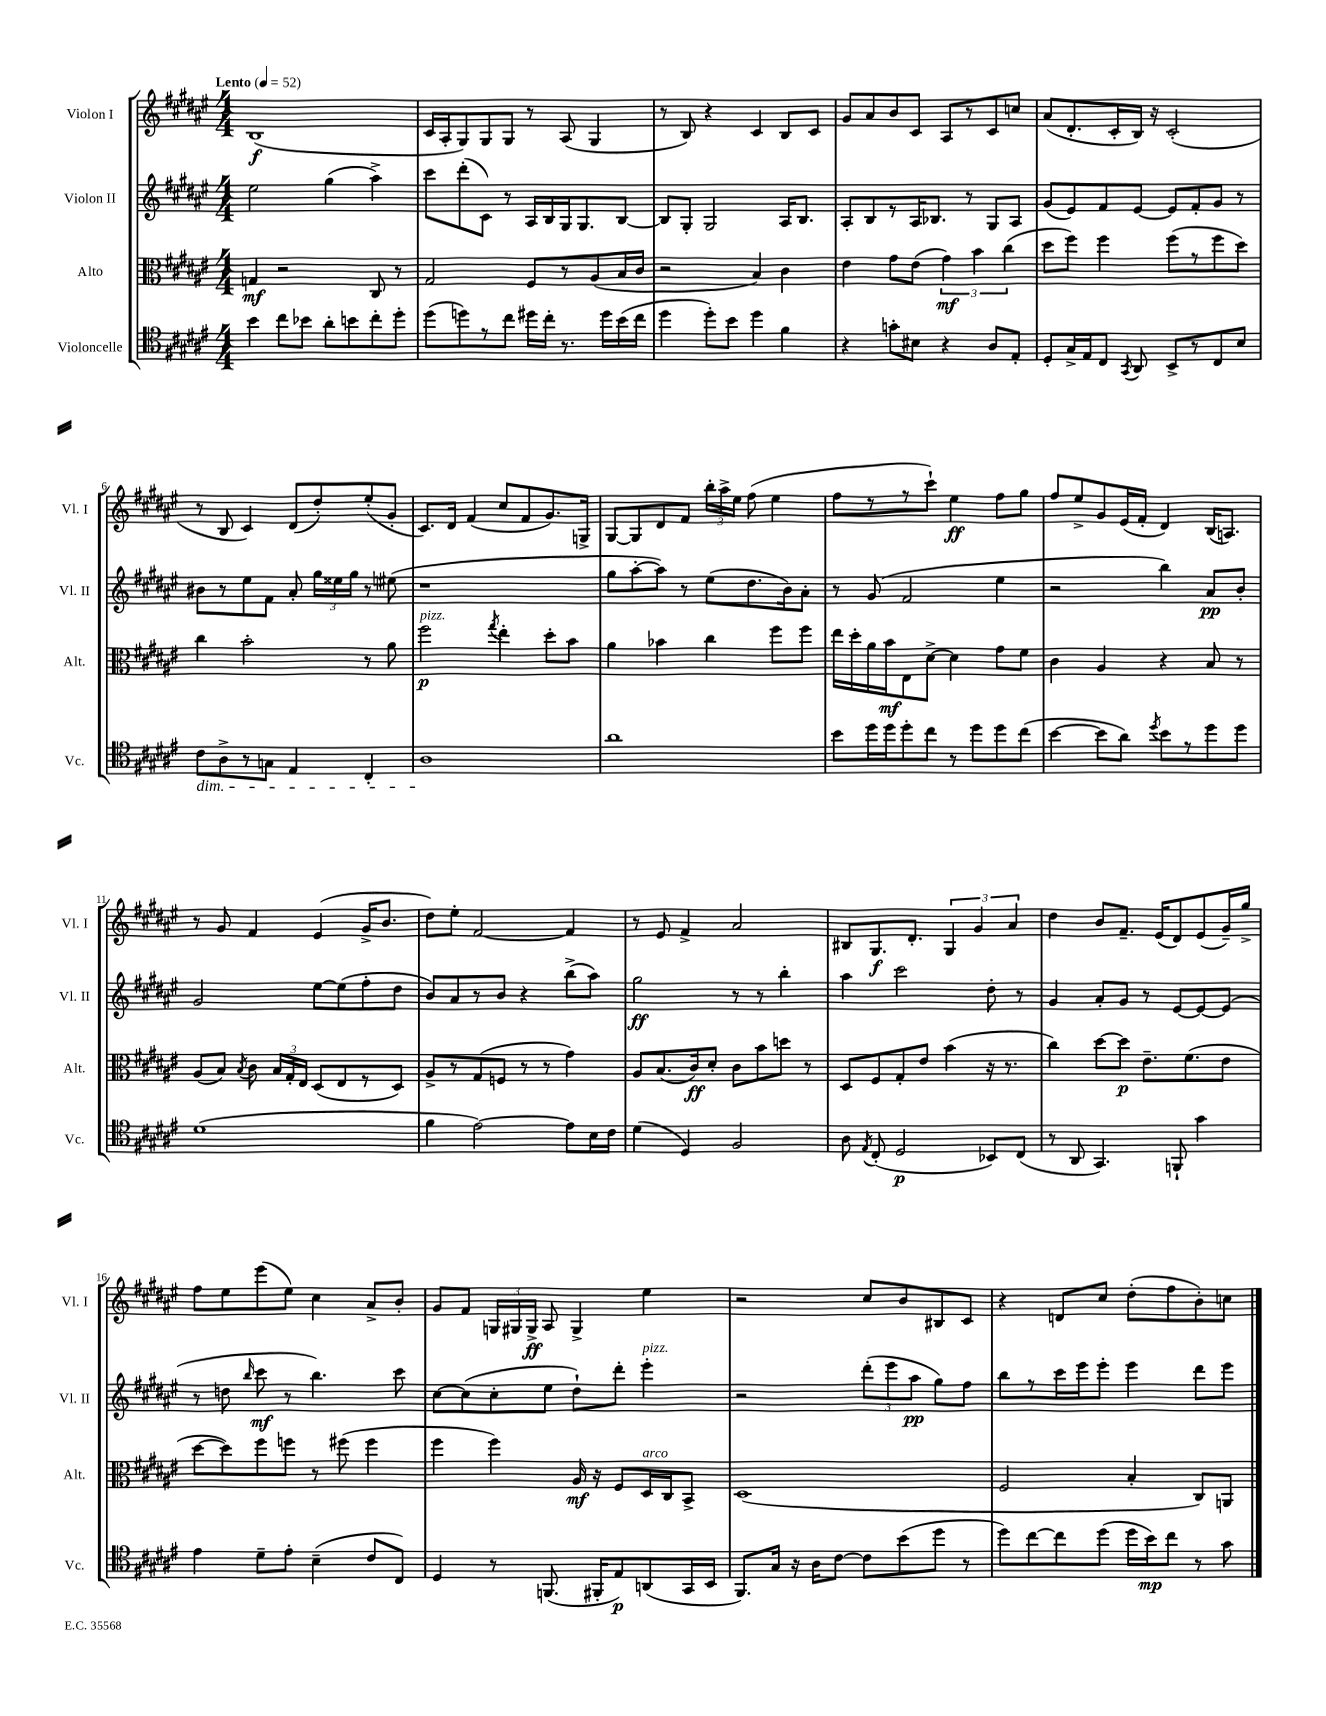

**kern	**kern	**kern	**kern
*staff4	*staff3	*staff2	*staff1
*clefC4	*clefC3	*clefG2	*clefG2
*k[f#c#g#d#a#e#]	*k[f#c#g#d#a#e#]	*k[f#c#g#d#a#e#]	*k[f#c#g#d#a#e#]
*M4/4	*M4/4	*M4/4	*M4/4
*MM52	*MM52	*MM52	*MM52
4b\	4G/	2ee#\	(1B
8cc#\L	2r	.	.
8b-\J	.	.	.
8a#'\L	.	(4gg#\	.
8b\	.	.	.
8cc#'\	8C#/	4aa#^\)	.
8dd#'\J	8r	.	.
=	=	=	=
(8dd#\L	2G#/	8ccc#\L	16c#/LL
.	.	.	16A#'/J
8dd\)	.	(8ddd#'\	8G#/)
8r	.	8c#\J)	8G#/
8cc#\J	.	8r	8G#/J
16dd#\LL	8F#/L	16A#/LL	8r
16cc#'\JJ	.	16B/	.
8.r	8r	16G#/J	(8A#/
.	.	8.G#/	.
.	(8A#/	.	4G#/
16dd#\LL	.	.	.
(16b\	16B/L	[8B/J	.
16cc#\JJ	16c#/JJ	.	.
=	=	=	=
4dd#\	2r	8B/]L	8r
.	.	8G#'/J	8B/)
8dd#'\L)	.	2G#/	4r
8b\J	.	.	.
4dd#\	4B/)	.	4c#/
4f#\	4c#\	16A#/LK	8B/L
.	.	8.B/J	.
.	.	.	8c#/J
=	=	=	=
4r	4e#\	8A#'/L	8g#/L
.	.	8B/	8a#/
8g'\L	8g#\L	8r	8b/
8B#\J	(8e#\J	16A#/K	8c#/J
.	.	8.B-/J	.
4r	6g#\)	.	8A#/L
.	.	8r	8r
.	6b\	.	.
8A#/L	.	8G#/L	8c#/
.	(6cc#\	.	.
8E#'/J	.	8A#/J	8cc/J
=	=	=	=
8D#'/L	8dd#\L	(8g#/L	(8a#/L
16G#^/L	8ff#\J)	8e#/)	8.d#'/
16E#/J	.	.	.
8C#/J	4ff#\	8f#/	.
.	.	.	16c#'/L
8qGG#/	.	.	.
8AA#/	.	[8e#/J	16B/JJ)
.	.	.	16r
8BB^/L	(8ff#\L	8e#/]L	(2c#'/
8r	8r	8f#'/	.
8C#/	8ff#\	8g#/J	.
8B/J	8dd#\J)	8r	.
=	=	=	=
8c#\L	4cc#\	8b#\L	8r
8A#^\	.	8r	8B/
8r	2b'\	8ee#\	4c#/)
8G\J	.	8f#\J	.
4E#/	.	8a#'/	(8d#/L
.	.	24gg#\LL	8dd#'/)
.	.	24ee##\	.
.	.	24gg#\JJ	.
4C#'/	8r	8r	(8ee#'/
.	8a#\	(8ee#\	8g#'/J
=	=	=	=
1A#	2ff#\	1r	8.c#/L)
.	.	.	16d#/Jk
.	.	.	(4f#/
.	8qgg#/	.	.
.	4ee#'\	.	8cc#/L
.	.	.	8f#/
.	8dd#'\L	.	8.g#/)
.	8b\J	.	.
.	.	.	16G^/Jk
=	=	=	=
1a#	4a#\	8gg#\L	[8G#/L
.	.	[8aa#'\	8G#/]
.	4b-\	8aa#\]J)	8d#/
.	.	8r	8f#/J
.	4cc#\	(8ee#\L	24bb'\LL
.	.	.	24aa#^\
.	.	.	24ee#\JJ
.	.	8.dd#\	(8ff#\
.	8ff#\L	.	4ee#\
.	.	16b\k)	.
.	8ff#\J	8a#'\J	.
=	=	=	=
8b\L	16ee#\LL	8r	8ff#\L
.	16dd#'\	.	.
16dd#\L	16a#\	(8g#/	8r
16dd#\J	16b\J	.	.
8dd#'\	8E#\	2f#/	8r
8cc#\J	[8d#^\J	.	8ccc#`\J)
8r	4d#\]	.	4ee#\
8dd#\L	.	.	.
8dd#\	8g#\L	4ee#\	8ff#\L
(8cc#\J	8f#\J	.	8gg#\J
=	=	=	=
[4b\	4c#\	2r	8ff#/L
.	.	.	8ee#^/
8b\]L	4A#/	.	8g#/
8a#\J)	.	.	(16e#/L
.	.	.	16f#'/JJ
8qdd#/	.	.	.
8b\L	4r	4bb\)	4d#/)
8r	.	.	.
8dd#\	8B/	8a#/L	(16B/LK
.	.	.	8.A/J)
8dd#\J	8r	8b'/J	.
=	=	=	=
(1d#	(8A#/L	2g#/	8r
.	8B/J)	.	8g#/
.	8qB/	.	.
.	8c#\	.	4f#/
.	24B/LL	.	.
.	24G#'/	.	.
.	24E#/JJ	.	.
.	(8D#/L	[8ee#\L	(4e#/
.	8E#/	(8ee#\]	.
.	8r	8ff#'\	16g#^/LK
.	.	.	8.b/J
.	8D#/J)	8dd#\J	.
=	=	=	=
4f#\	8A#^/L	8b/L)	8dd#\L)
.	8r	8a#/	8ee#'\J
[2e#\)	(8G#/	8r	[2f#/
.	8F/J	8b/J	.
.	8r	4r	.
.	8r	.	.
8e#\]L	4g#\)	(8bb^\L	4f#/]
16B\L	.	8aa#\J)	.
16c#\JJ	.	.	.
=	=	=	=
(4d#\	8A#/L	2gg#\	8r
.	(8.B/	.	8e#/
4D#/)	.	.	4f#^/
.	16c#/k)	.	.
.	8d#'/J	.	.
2F#/	8c#\L	8r	2a#/
.	8b\	8r	.
.	8dd\J	4bb'\	.
.	8r	.	.
=	=	=	=
8A#\	8D#/L	4aa#\	8B#/L
8qE#/	.	.	.
(8C#'/	8F#/	.	8.G#/
2D#/	8G#'/	2ccc#\	.
.	.	.	8.d#'/J
.	8e#/J	.	.
.	(4b\	.	6G#/
.	.	.	6g#/
8BB-/L)	16r	8dd#'\	.
.	8.r	.	.
.	.	.	6a#/
(8C#/J	.	8r	.
=	=	=	=
8r	4cc#\)	4g#/	4dd#\
8AA#/	.	.	.
4.GG#/)	[8dd#\L	8a#'/L	8b/L
.	8dd#\]J	8g#/J	8.f#~/J
.	8.e#~\L	8r	.
.	.	.	(16e#/LK
8FF`/	.	[8e#/L	8d#/)
.	(8.f#\	.	.
4g#\	.	8e#/_	(8e#/
.	8e#\J	(8e#/]J	16g#~/L)
.	.	.	16gg#^/JJ
=	=	=	=
4e#\	[8dd#\L	8r	8ff#\L
.	8dd#\])	8dd\	8ee#\
.	.	16qqbb/	.
8d#~\L	8ff#\	8ccc#\	(8eee#\
8e#'\J	8ff\J	8r	8ee#\J)
(4B~\	8r	4.bb\)	4cc#\
.	(8ff#\	.	.
8c#/L	4ff#\	.	8a#^/L
8C#/J)	.	8ccc#\	8b'/J
=	=	=	=
4D#/	4ff#\	[8cc#\L	8g#/L
.	.	(8cc#\]	8f#/J
8r	4ff#\)	8cc#'\	24G/LL
.	.	.	24G#/
.	.	.	24G#^/JJ
(8.FF/	.	8ee#\J	8A#/
.	16A#/	8dd#`\L)	4G#^/
16FF#'/LK	16r	.	.
8E#/)	8F#/L	8ddd#'\J	.
(8AA/	16D#/L	4eee#'\	4ee#\
.	16C#/J	.	.
16GG#/L	8BB^/J	.	.
16BB/JJ	.	.	.
=	=	=	=
8.FF#/L)	(1D#	2r	2r
16G#/Jk	.	.	.
16r	.	.	.
16A#\LK	.	.	.
[8c#\J	.	.	.
8c#\]L	.	(12ddd#'\L	8cc#/L
.	.	12eee#\	.
(8b\	.	.	8b/
.	.	12aa#\J	.
8dd#\J	.	8gg#\L)	8B#/
8r	.	8ff#\J	8c#/J
=	=	=	=
8dd#\L)	2F#/	8bb\L	4r
[8cc#\	.	8r	.
8cc#\]	.	16ccc#\L	8d/L
.	.	16eee#\J	.
(8dd#\J	.	8eee#'\J	8cc#/J
16dd#\LL	4B'/	4eee#\	(8dd#'\L
16b\J)	.	.	.
8cc#\J	.	.	8ff#\
8r	8C#/L)	8ddd#\L	8b'\)
8g#\	8AA/J	8eee#\J	8cc\J
==	==	==	==
*-	*-	*-	*-
